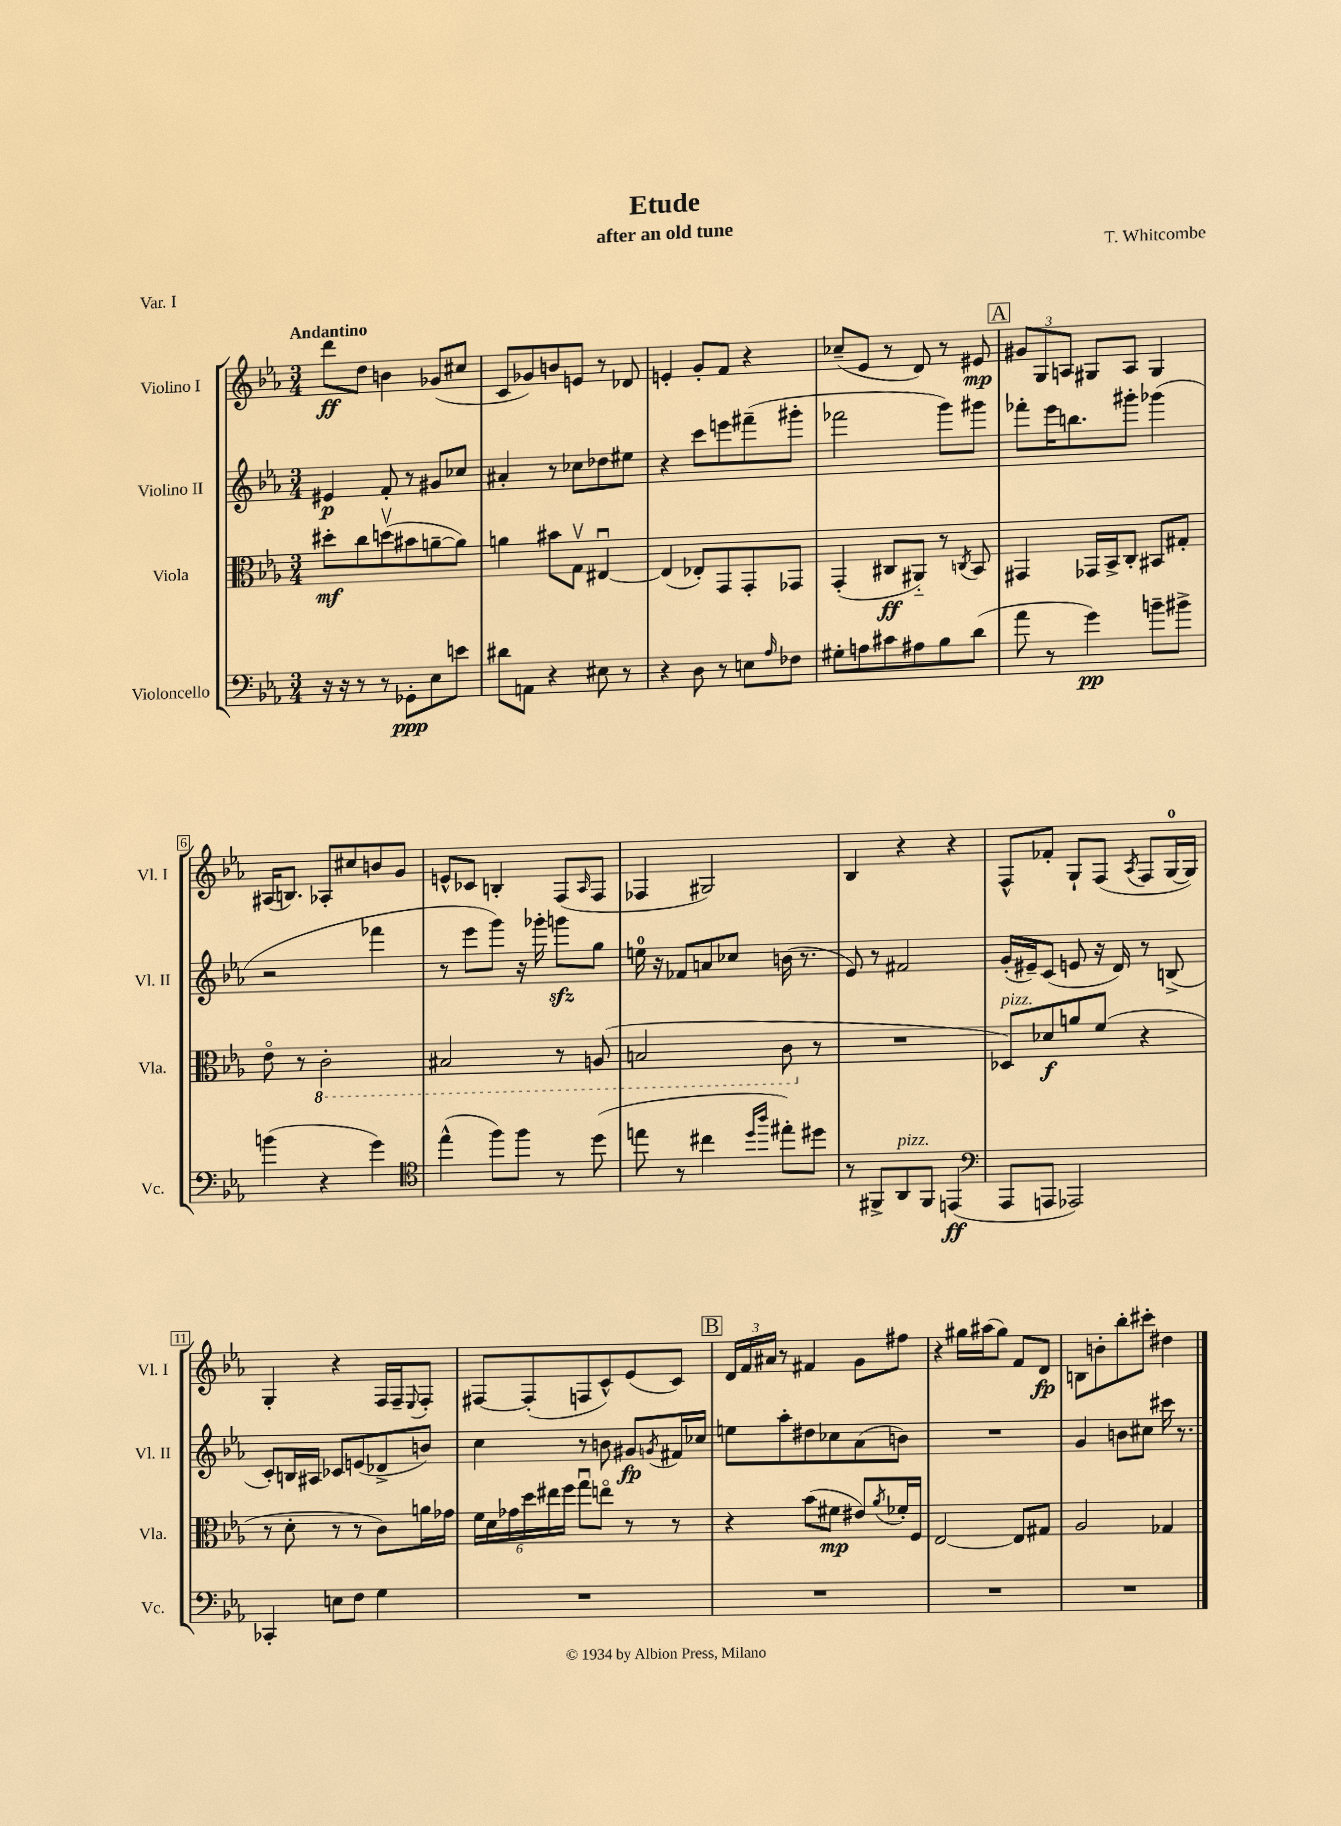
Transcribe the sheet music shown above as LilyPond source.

\header { title = "Etude" composer = "T. Whitcombe" subtitle = "after an old tune" piece = "Var. I" }
<<
\new StaffGroup <<
\new Staff = "s0" \with { instrumentName = "Violino I" shortInstrumentName = "Vl. I" } {
    \clef treble \key ees \major \numericTimeSignature \time 3/4 \tempo "Andantino"
    d'''8\ff d''8 b'4 ges'8( cis''8 |
    c'8 ges'8) b'8 e'8 r8 des'8 |
    e'4-. g'8-. f'8 r4 |
    ces''8--( ees'8 r8 d'8) r8 eis'8\mp |
    \mark \markup { \box "A" } \tuplet 3/2 { gis'8 g8 a8 } gis8 a8 gis4 |
    ais16( b8.) aes8-. cis''8 b'8 g'8 |
    e'8-^ ces'8 b4-. f8( \grace { aes16 } f8 |
    fes4 gis2) |
    bes4 r4 r4 |
    f8-^ fes'8-. g8-! f8( \acciaccatura { aes8 } f8 g16-0~ g16) |
    g4-. r4 f16 f16-- \appoggiatura { ees8 } f8-. |
    fis8~ fis8-.( f8 c'8-^) ees'8( c'8) |
    \mark \markup { \box "B" } \tuplet 3/2 { d'16 f'16 ais'16 } r8 fis'4 g'8 fis''8 |
    r4 gis''16 ais''16( gis''8) f'8 d'8\fp |
    b8 b'8-. bes''8-. cis'''8-. dis''4 \bar "|." |
}
\new Staff = "s1" \with { instrumentName = "Violino II" shortInstrumentName = "Vl. II" } {
    \clef treble \key ees \major \numericTimeSignature \time 3/4
    eis'4\p f'8-. r8 gis'8 ces''8 |
    ais'4-. r8 ces''8 des''8 eis''8 |
    r4 c'''8 e'''8 fis'''8--( gis'''8-. |
    fes'''2 g'''8) gis'''8 |
    \mark \markup { \box "A" } fes'''8-. ees'''16 b''8. gis'''8-. ges'''4( |
    r2 fes'''4 |
    r8 ees'''8 g'''8) r16 ges'''16-. g'''8\sfz g''8 |
    e''16-0 r16 fes'8 a'8 ces''8 b'16( r8. |
    ees'8) r8 fis'2 |
    g'16-.( eis'16--) c'8( e'8 r16 d'16) r8 b8->( |
    c'8-.) b16 ais16 ces'8 e'8( des'8-> b'8) |
    c''4 r8 b'8 gis'8\fp \acciaccatura { g'8 } fis'16 ces''16 |
    \mark \markup { \box "B" } e''8 aes''8-. dis''8 ces''8 aes'8( b'8) |
    R2. |
    g'4 b'8 cis''8 cis'''16 r8. \bar "|." |
}
\new Staff = "s2" \with { instrumentName = "Viola" shortInstrumentName = "Vla." } {
    \clef alto \key ees \major \numericTimeSignature \time 3/4
    dis''8-.\mf c''8 d''8\upbow( bis'8 a'8~-- a'8) |
    a'4 bis'8 g8\upbow eis4~\downbow |
    eis4( ees8-.) g,8 g,8-. ges,8 |
    g,4-.( cis8\ff ais,8-_) r8 \acciaccatura { c8 } bes,8 |
    \mark \markup { \box "A" } gis,4 ges,16 bes,16-> c8-. bis,8 gis8-. |
    ees'8\flageolet r8 \ottava #-1 c2-. |
    bis,2 r8 a,8( |
    b,2 c8 \ottava #0 r8 |
    R2. |
    des8^\markup { \italic "pizz." }) des'8\f a'8 f'8( r4 |
    r8 d'8-. r8 r8 c'8) a'16 ges'16 |
    \tuplet 6/4 { f'16 d'16 ges'16 d''16 eis''16 f''16 } g''8\downbow e''8\flageolet r8 r8 |
    \mark \markup { \box "B" } r4 bes'8( fis'8\mp eis'8) \acciaccatura { aes'8 } fes'16-. f16 |
    ees2~ ees8 gis8 |
    aes2 ges4 \bar "|." |
}
\new Staff = "s3" \with { instrumentName = "Violoncello" shortInstrumentName = "Vc." } {
    \clef bass \key ees \major \numericTimeSignature \time 3/4
    r16 r16 r8 r8 ges,8-.\ppp ees8 e'8 |
    dis'8 a,8 r4 eis8 r8 |
    r4 d8 r8 e8 \grace { aes16 } fes8 |
    gis8-. a8 cis'8 ais8 bes8 d'8( |
    \mark \markup { \box "A" } aes'8 r8 g'4\pp) b'8-- bis'8-> |
    b'4( r4 g'4) |
    \clef tenor ees''4-^( f''8) f''8 r8 d''8( |
    e''8 r8 cis''4 \grace { d''16 aes''16 } eis''8-.) dis''8 |
    r8 fis,8-> aes,8^\markup { \italic "pizz." } fis,8 e,4\ff( |
    \clef bass aes,,8 a,,8 aes,,2) |
    ces,4-. e8 f8 g4 |
    R2. |
    \mark \markup { \box "B" } R2. |
    R2. |
    R2. \bar "|." |
}
>>
>>
\layout { \context { \Score \override BarNumber.stencil = #(make-stencil-boxer 0.1 0.3 ly:text-interface::print) } }
